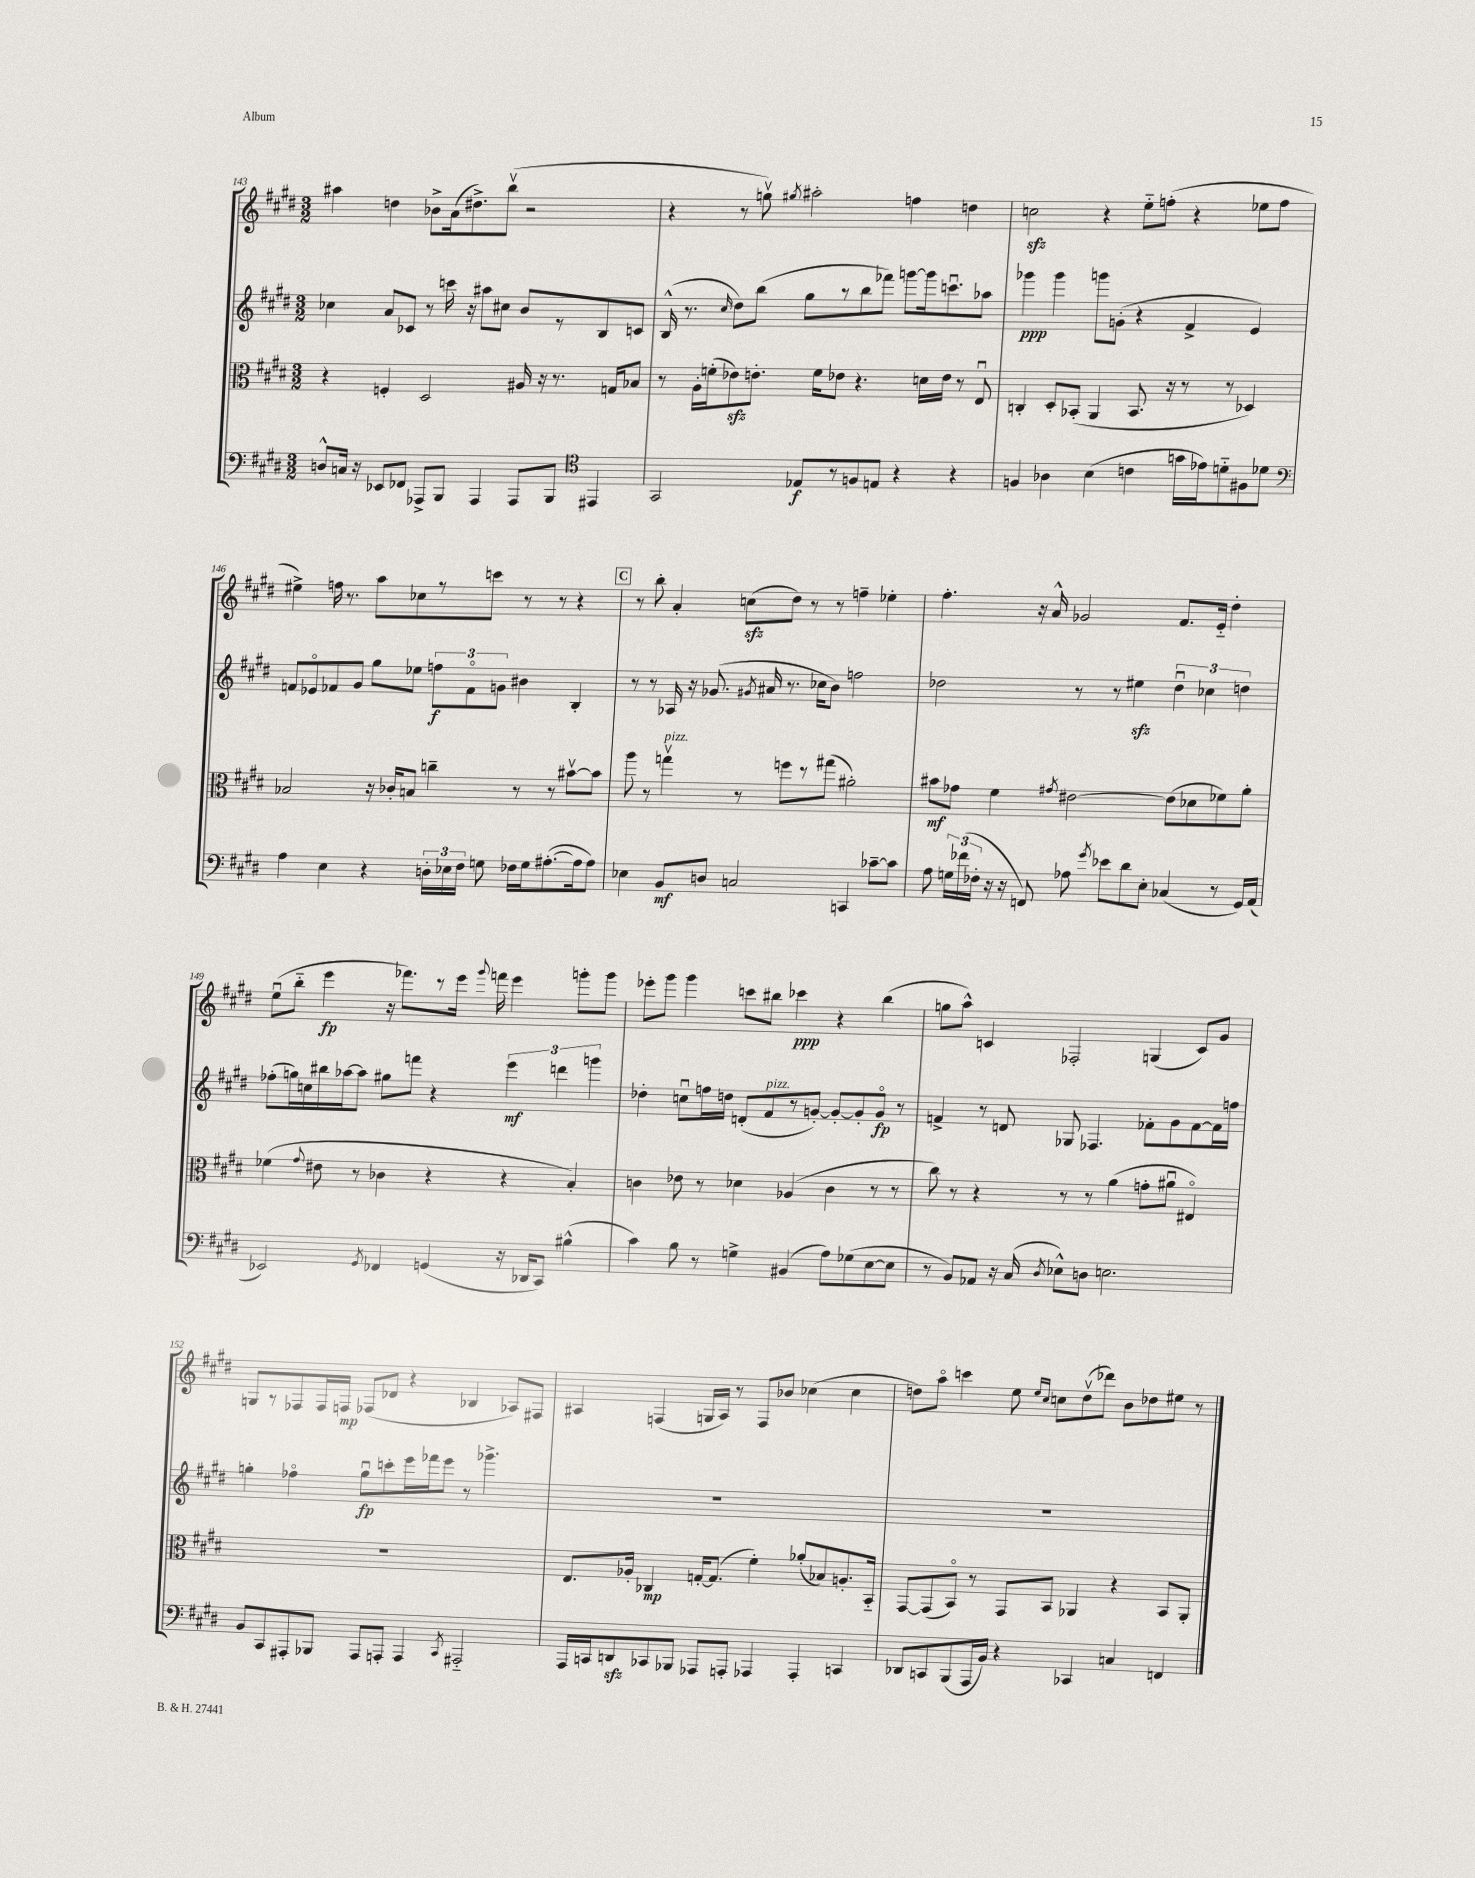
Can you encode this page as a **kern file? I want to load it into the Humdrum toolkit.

**kern	**kern	**kern	**kern
*staff4	*staff3	*staff2	*staff1
*clefF4	*clefC3	*clefG2	*clefG2
*k[f#c#g#d#]	*k[f#c#g#d#]	*k[f#c#g#d#]	*k[f#c#g#d#]
*M3/2	*M3/2	*M3/2	*M3/2
8D^^	4r	4cc-	4aa#
16C	.	.	.
16r	.	.	.
8EE-	4F'	8a	4dd
8FF-	.	8c-	.
8AAA-^	2D#	8r	8b-^
8BBB	.	16ccc	(16a
.	.	16r	8.dd#^)
4AAA-	.	8aa#	.
.	.	8cc#	(8bbv
8AAA-	16A#	8b	2r
.	16r	.	.
8BBB	8.r	8r	.
*clefC4	*	*	*
4EE#	.	8B	.
.	16G	.	.
.	8B-	8c	.
=	=	=	=
2GG#	8r	(16B^^	4r
.	.	8.r	.
.	16A'	.	.
.	(16f'	.	.
.	.	16qqcc#	.
.	8e-)	8dd#)	8r
.	8.e'	(8bb	8ggv)
.	.	.	8qgg#
8E-	.	8gg#	2aa#'
.	16f	.	.
8r	8e-	8r	.
8F	4.r	8bb	.
8E	.	8fff-)	.
4r	.	[8ggg	4ff
.	16d	16ggg]	.
.	16e-	8.cccu	.
4r	8r	.	4dd
.	8Eu	8aa-	.
=	=	=	=
4F	4C'	4ggg-	2cc
4A-	8D#'	4ggg-	.
.	(8BB-'	.	.
(4B	4AA	8ggg	4r
.	.	(8g'	.
4c	8.BB-	4r	8ee'~
.	.	.	(8ff'
.	16r	.	.
16g	8r	4f#^	4r
16e-)	.	.	.
8d'~	8r	.	.
8F#	4D-)	4e)	8ee-
8d-	.	.	8ff
=	=	=	=
*clefF4	*	*	*
4A	2B-	8f	4ee#^)
.	.	8e-o	.
4E	.	8f-	16ff
.	.	.	8.r
.	.	8g#	.
4r	16r	8gg#	8aa
.	16c-'	.	.
.	8B	8ee-	8cc-
24D'	4cc~	12ff	8r
24E-	.	.	.
24F#	.	12f-o	.
8G	.	.	8ccc
.	.	12g	.
16F-	8r	4b#	8r
16G	.	.	.
([8.A#'	8r	.	8r
.	[8b#v	4B'	4r
16A#]	.	.	.
8A#)	8b#]	.	.
=	=	=	=
4E-	8aa	8r	8r
.	8r	8r	8bb'
8BB	4ggv	16A-	4a'
.	.	16r	.
8D	.	(8.g-	.
2C	8r	.	(8cc
.	.	8qg#	.
.	.	16a#	.
.	8ff	8.r	8dd#)
.	8r	.	8r
.	.	16cc-	.
.	(8gg#	8b)	8r
4CC	2a#')	2ff	4ff~
[8c-~	.	.	4ee-'
8c-]	.	.	.
=	=	=	=
8A	8b#	2dd-	4.ff#'
24G	8g-	.	.
(24f-	.	.	.
24F-'	.	.	.
16r	4f#	.	.
16r	.	.	.
8FF)	.	.	16r
.	.	.	16a^^
.	8qg#	.	.
8A-	[2e#	8r	2g-
8qg#	.	.	.
8e-	.	8r	.
8d#	.	4ee#	.
8E'	.	.	.
(4C-	(8e#]	6dd-u	8.f#
.	8d-	.	.
.	.	6cc-	.
.	.	.	16e'~
8r	8f-)	.	4dd#'
.	.	6dd	.
16GG#)	8a'	.	.
(16AA	.	.	.
=	=	=	=
2EE-)	(4f-	(8ff-'	(8eeu
.	.	16gg)	8bb'~
.	.	16cc	.
.	8qqg#	.	.
.	8e#	16bb#	4eee
.	.	[16aa-	.
.	8r	8aa-]	.
8qGG#	.	.	.
4FF-	4c-	8gg#	16r
.	.	.	8.fff-)
.	.	8fff	.
(4GG	4r	4r	8r
.	.	.	16eee
.	.	.	8qqggg#
.	.	.	16fff
16r	4r	6eee	4eee
16DD-	.	.	.
8CC#)	.	.	.
.	.	6ddd	.
(4B#^^	4B')	.	8ggg'
.	.	6ggg	.
.	.	.	8ggg
=	=	=	=
4c#)	4c	4dd-'	8eee-'
.	.	.	8ggg#
8B	8e-	8ccu	4ggg#
8r	8r	16ff	.
.	.	16dd	.
4G^	4d-	(8d'	8ccc
.	.	8f#	8bb#
(4BB#	(4A-	8r	4ccc-
.	.	[8g')	.
8A)	4c	8g'_	4r
(8G-	.	8g']	.
[8E	8r	8go	(4bb#
8E]	8r	8r	.
=	=	=	=
8r	8cc#)	4f^	8gg
8BB)	8r	.	8aa^^)
8AA-	4r	8r	4c
16r	.	8d	.
(16C#	.	.	.
8qD#	.	.	.
8E-^^)	8r	8G-	2F-'
8D	8r	4.F-	.
2.E	(4a	.	.
.	8g'	8f-'	(4G
.	8a#u	8g#	.
.	4E#o)	[8f-	8c)
.	.	16f-]	8g#
.	.	16ff	.
=	=	=	=
8BB	1.r	4gg'	8G
8CC#	.	.	8r
8AAA#'	.	4ff-o	8F-
8BBB-	.	.	16F-
.	.	.	16F
8AAA#	.	8ggu	(8F-
8AAA'	.	8ccc'	8d-
4AAA	.	16eee	4r
.	.	16fff-	.
.	.	8eee	.
8qCC#	.	.	.
2AAA#'~	.	8r	4B-
.	.	4.ggg-^	.
.	.	.	8A-)
.	.	.	8F#
=	=	=	=
16AAA	8.E	1.r	4A#
16CC	.	.	.
8DD	.	.	.
.	16A-'	.	.
8CC-	4C-	.	(4F
8BBB-	.	.	.
8AAA-	[16G'	.	16G
.	(8.G]	.	16A#)
8AAA'	.	.	8r
4AAA-	4f#')	.	8F
.	.	.	8b-
4AAA-'	(8a-'	.	(4cc-
.	8B-)	.	.
4CC	8.A'	.	4cc-
.	16BB'~	.	.
=	=	=	=
8DD-	[8GG#	1.r	8dd)
8CC	(8GG#]	.	8aao
(8BBB	8BBo)	.	4ccc
16AAA	8r	.	.
16BB)	.	.	.
4r	8GG#	.	8ee
.	.	.	16qqee
.	.	.	16qqcc#
.	8BB	.	8cc
4CC-	4AA-	.	(8ddv
.	.	.	8ddd-)
4C	4r	.	8b
.	.	.	8dd-
4FF	8BB	.	8ee#
.	8AA-'	.	8r
==	==	==	==
*-	*-	*-	*-
